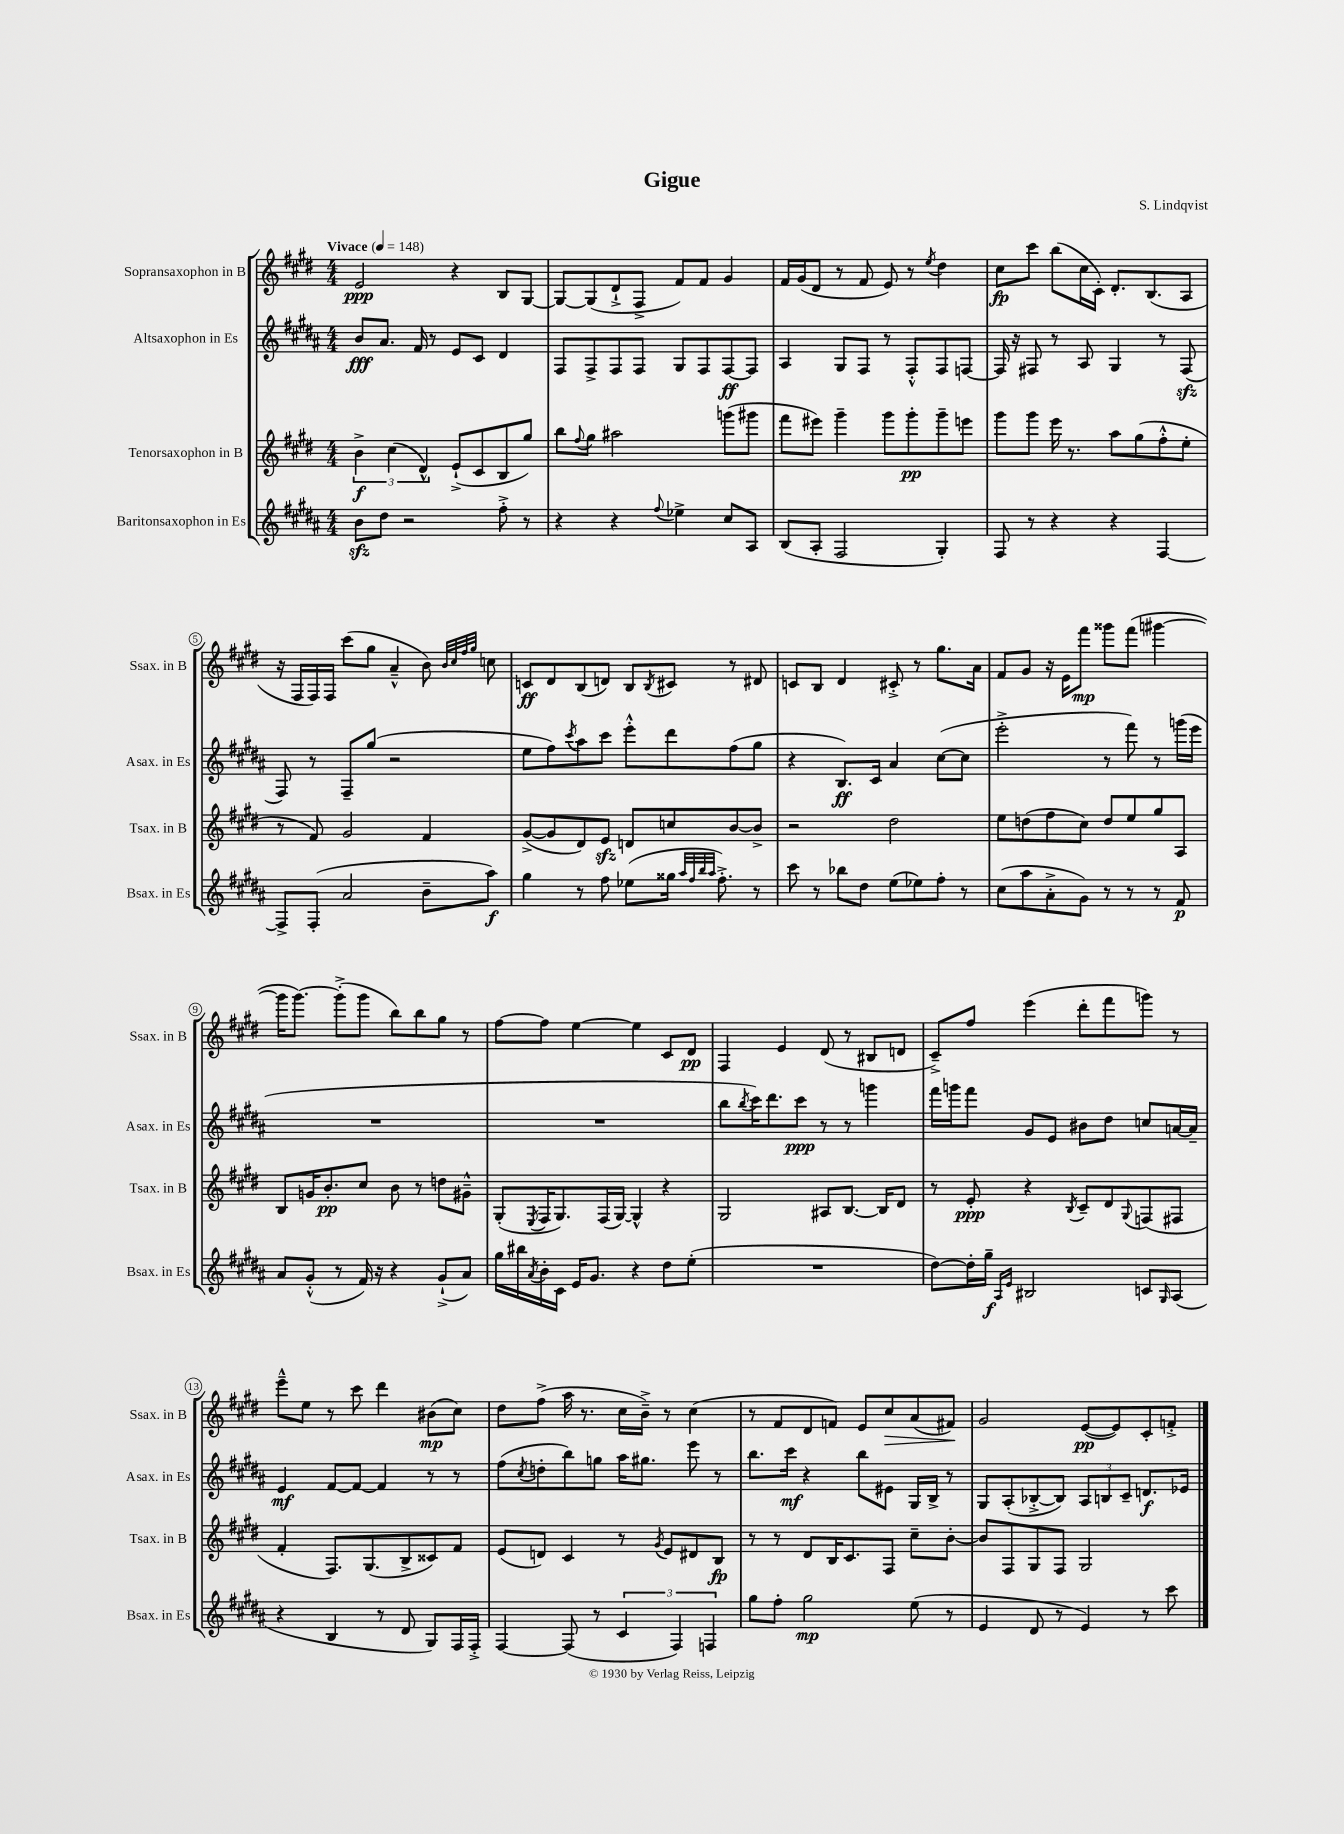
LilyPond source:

\header { title = "Gigue" composer = "S. Lindqvist" }
<<
\new StaffGroup <<
\new Staff = "s0" \with { instrumentName = "Sopransaxophon in B" shortInstrumentName = "Ssax. in B" } {
    \clef treble \key e \major \numericTimeSignature \time 4/4 \tempo "Vivace" 4 = 148
    e'2\ppp r4 b8 gis8~ |
    gis8~ gis8( dis'8-!-> fis8-> fis'8) fis'8 gis'4 |
    fis'16 gis'16( dis'8 r8 fis'8 e'8) r8 \acciaccatura { e''8 } dis''4 |
    cis''8\fp cis'''8 b''8( cis''16 cis'16-.) dis'8.-. b8.( a8 |
    r16 fis16 fis16) fis16 cis'''8( gis''8 a'4---^ b'8) \grace { b'32 cis''32 fis''32 gis''32 } c''8 |
    c'8\ff dis'8 b8( d'8) b8 \acciaccatura { b8 } cis'8 r8 dis'8 |
    c'8 b8 dis'4 cis'8-.-> r8 gis''8. a'16 |
    fis'8 gis'8 r16 e'16 fis'''8\mp gisis'''8 fis'''8( gis'''4~ |
    gis'''16 gis'''8.~) gis'''8-.->( gis'''8 b''8) b''8 gis''8 r8 |
    fis''8~ fis''8 e''4~ e''4 cis'8 dis'8\pp |
    fis4 e'4 dis'8( r8 bis8 d'8 |
    cis'8--->) fis''8 e'''4( dis'''8-. fis'''8 g'''8) r8 |
    e'''8---^ e''8 r8 cis'''8 dis'''4 bis'8\mp( cis''8) |
    dis''8 fis''8->( a''16 r8. cis''16 b'16--->) r8 cis''4( |
    r8 fis'8 dis'8 f'8) e'8 cis''8\> a'8( fis'8\!) |
    gis'2 e'8~\pp( e'8) cis'8-. f'8-.-> \bar "|." |
}
\new Staff = "s1" \with { instrumentName = "Altsaxophon in Es" shortInstrumentName = "Asax. in Es" } {
    \clef treble \key b \major \numericTimeSignature \time 4/4
    b'8\fff ais'8. fis'16 r8 e'8 cis'8 dis'4 |
    fis8 fis8-> fis8 fis8 gis8 fis8 fis8~\ff fis8 |
    ais4 gis8 fis8 r8 fis8-.-^ fis8 f8~ |
    f16 r16 fis8 r8 ais8 gis4 r8 fis8\sfz( |
    fis8) r8 fis8-- gis''8( r2 |
    e''8 fis''8) \acciaccatura { cis'''8 } ais''8 cis'''8 e'''8-.-^ dis'''8 fis''8( gis''8 |
    r4 b8.\ff) cis'16 ais'4 cis''8~( cis''8 |
    e'''2-.-> r8 fis'''8) r8 g'''16( e'''16 |
    R1 |
    R1 |
    b''8 \acciaccatura { b''8 } cis'''16) dis'''8. cis'''8\ppp r8 r8 g'''4 |
    fis'''16 g'''16 fis'''8 gis'8 e'8 bis'8 dis''8 c''8 a'16~ a'16-- |
    e'4\mf fis'8~ fis'8~ fis'4 r8 r8 |
    fis''8( \acciaccatura { cis''8 } d''8-. b''8) g''8 ais''16 gis''8. e'''8 r8 |
    b''8. cis'''16\mf r4 b''8 eis'8 gis16 b16-> r8 |
    gis8 ais8-.( bes8~-.-> bes8) \tuplet 3/2 { ais8 b8 cis'8-- } d'8.\f ees'16 \bar "|." |
}
\new Staff = "s2" \with { instrumentName = "Tenorsaxophon in B" shortInstrumentName = "Tsax. in B" } {
    \clef treble \key e \major \numericTimeSignature \time 4/4
    \tuplet 3/2 { b'4->\f cis''4( dis'4-^) } e'8-!->( cis'8 b8 gis''8) |
    b''8 \appoggiatura { fis''8 } gis''8 ais''2 g'''8( gis'''8 |
    fis'''8 eis'''8) gis'''4-- gis'''8 gis'''8-.\pp gis'''8-- e'''8 |
    gis'''8 gis'''8 e'''16 r8. a''8 gis''8( fis''8-.-^ e''8-. |
    r8 fis'8) gis'2 fis'4 |
    gis'8~->( gis'8 dis'8) e'8\sfz d'8 c''8 b'8~ b'8-> |
    r2 dis''2 |
    e''8 d''8( fis''8 cis''8) d''8 e''8 gis''8 a8 |
    b8 g'16 b'8.-.\pp cis''8 b'8 r8 d''8 gis'8---^ |
    gis8-.( \acciaccatura { e8 } fis16 gis8.) fis16( gis16~) gis4-^ r4 |
    gis2 ais8 b8.~ b16 dis'8 |
    r8 e'8-.\ppp r4 \acciaccatura { b8 } cis'8-- dis'8 \appoggiatura { gis8 } f8( fis8 |
    fis'4-. fis8.) gis8.( b8-> cisis'8) fis'8 |
    e'8( d'8) cis'4 r8 \acciaccatura { gis'8 } e'8 dis'8 b8\fp |
    r8 r8 dis'8 b16 cis'8. fis8 cis''8-- b'8~-. |
    b'8 fis8 gis8 fis8 gis2 \bar "|." |
}
\new Staff = "s3" \with { instrumentName = "Baritonsaxophon in Es" shortInstrumentName = "Bsax. in Es" } {
    \clef treble \key b \major \numericTimeSignature \time 4/4
    b'8\sfz dis''8 r2 fis''8-.-> r8 |
    r4 r4 \appoggiatura { fis''8 } ees''4-> cis''8 ais8 |
    b8( ais8-. fis2 gis4-.) |
    fis8 r8 r4 r4 fis4~ |
    fis8-> fis8-.( ais'2 b'8-- ais''8\f) |
    gis''4 r8 fis''8 ees''8( gisis''16 \grace { ais''32 fis''32 b''32 ais''32 } fis''8.-.->) r8 |
    cis'''8 r8 bes''8 dis''8 e''8( ees''8) fis''8-. r8 |
    cis''8( ais''8 ais'8-.-> gis'8) r8 r8 r8 fis'8\p |
    ais'8 gis'8-.-^( r8 fis'16) r16 r4 gis'8-!->( ais'8) |
    gis''16 bis''16 \acciaccatura { ais'8 } b'16-. cis'16 e'16 gis'8. r4 dis''8 e''8-.( |
    R1 |
    dis''8~) dis''16-. gis''16--\f \grace { ais16 e'16 } bis2 c'8 \grace { gis16 } ais8( |
    r4 b4 r8 dis'8 gis8) fis16 fis16-.-> |
    fis4~ fis8( r8 \tuplet 3/2 { cis'4 fis4) f4 } |
    gis''8 fis''8-. gis''2\mp e''8( r8 |
    e'4 dis'8 r8 e'4) r8 cis'''8 \bar "|." |
}
>>
>>
\layout { \context { \Score \override BarNumber.stencil = #(make-stencil-circler 0.1 0.3 ly:text-interface::print) } }
